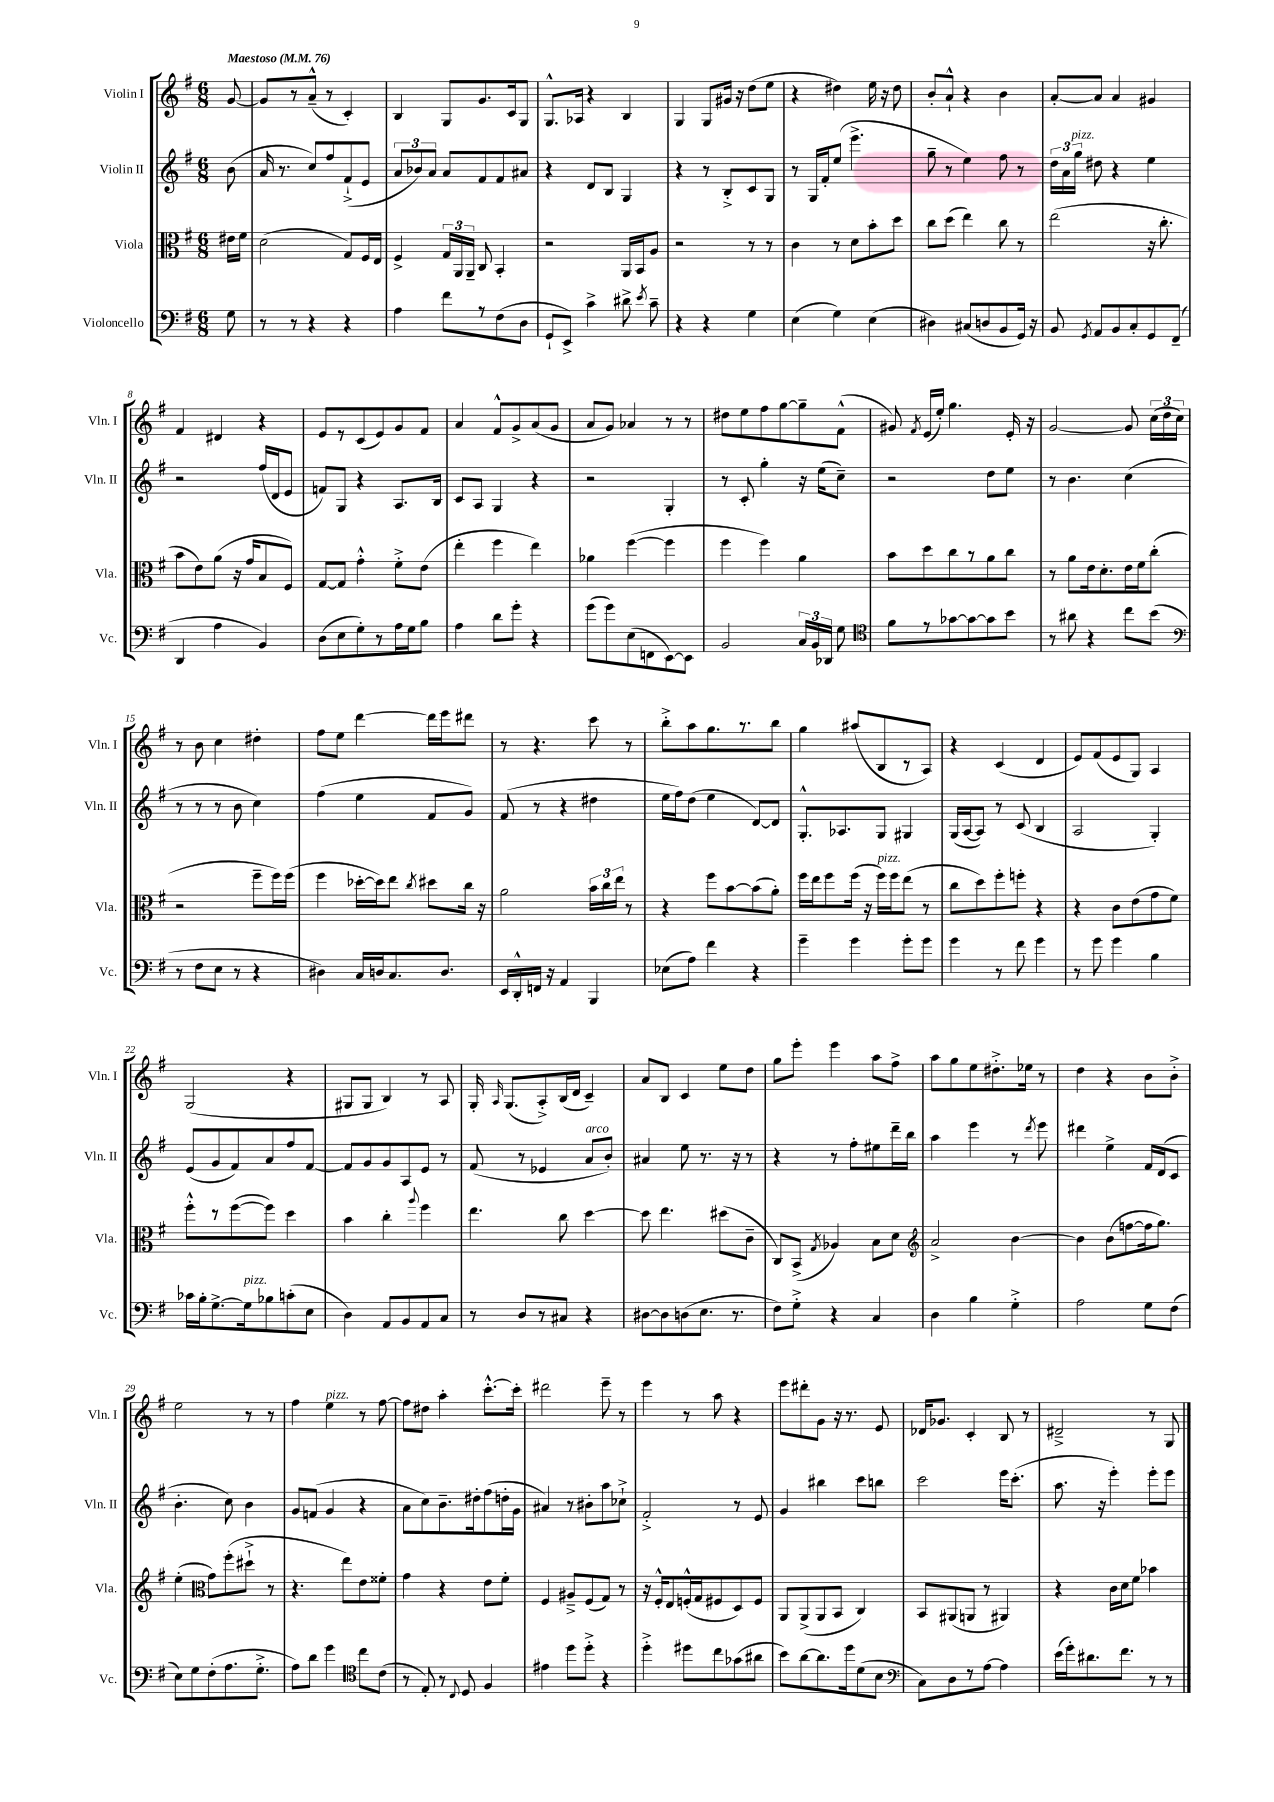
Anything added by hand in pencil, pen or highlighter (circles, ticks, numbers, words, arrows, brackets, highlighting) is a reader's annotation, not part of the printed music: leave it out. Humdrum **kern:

**kern	**kern	**kern	**kern
*staff4	*staff3	*staff2	*staff1
*clefF4	*clefC3	*clefG2	*clefG2
*k[f#]	*k[f#]	*k[f#]	*k[f#]
*M6/8	*M6/8	*M6/8	*M6/8
*MM76	*MM76	*MM76	*MM76
8G\	16e#\LL	(8b\	[8g/
.	16f#\JJ	.	.
=	=	=	=
8r	(2d\	16a/	8g/]L
.	.	8.r	.
8r	.	.	8r
4r	.	8cc/L)	(8a~^^/J
.	.	8ff#/	8r
4r	8G/L)	(8f#`^/	4c'/)
.	16F#/L	8e/J	.
.	16E/JJ	.	.
=	=	=	=
4A\	4F#^/	12a/L	4B/
.	.	12b-/)	.
.	.	12a/J	.
8f#\L	24G/LL	8a/L	8G/L
.	24AA/	.	.
.	24AA~/JJ	.	.
8r	8C/	8f#/	8.g/
(8F#\	4BB'/	8f#/	.
.	.	.	16c/k
8D\J	.	8a#/J	8G/J
=	=	=	=
8GG`/L	2r	4r	8.G^^/L
8EE^/J)	.	.	.
.	.	.	16A-/Jk
4c^\	.	8d/L	4r
.	.	8B/J	.
8d#^\	16AA/LL	4G/	4B/
.	16BB/J	.	.
8qe/	.	.	.
8c~\	8A/J	.	.
=	=	=	=
4r	2r	4r	4G/
4r	.	8r	8G/L
.	.	8B'^/L	16g#/Jk
.	.	.	16r
4G\	8r	8c/	(8dd\L
.	8r	8G/J	8ee\J
=	=	=	=
(4E\	4c\	8r	4r
.	.	16G/LL	.
.	.	16f#'/J	.
4G\)	8r	(8ee/J	4dd#\)
.	8d\L	4.eee^\	.
(4E\	8b'\	.	16ee\
.	.	.	16r
.	8dd\J	.	8dd#\
=	=	=	=
4D#\)	8cc\L	8gg~\	8b'/L
.	(8dd\J	8r	8a`^^/J
(8C#/L	4ee\)	4ee\)	4r
8D/	.	.	.
8BB/	8cc\	8ff#\	4b\
16GG/Jk)	8r	8r	.
16r	.	.	.
=	=	=	=
8BB/	(2ee\	24dd\LL	[8a'/L
.	.	24a\	.
.	.	24gg\JJ	.
8qGG/	.	.	.
8AA/L	.	8dd#\	8a/]J
8BB/	.	4r	4a/
8C'/	.	.	.
8GG/	16r	4ee\	4g#/
.	8.cc'\	.	.
(8FF#~/J	.	.	.
=	=	=	=
4DD/	8b\L	2r	4f#/
.	8e\)	.	.
4A\	(8a\J	.	4d#/
.	16r	.	.
.	16g/LK	.	.
4BB/)	8B/	(16ff#/LL	4r
.	.	16d/J	.
.	8F#/J)	8e/J	.
=	=	=	=
(8D\L	[8G/L	8f/L)	8e/L
8E\	8G/]J	8G/J	8r
8G'\)	4g'^^\	4r	(8c/
8r	.	.	8e/)
16A\L	8f#'^\L	8.A/L	8g/
16G\J	.	.	.
8B\J	(8e\J	.	8f#/J
.	.	16B/Jk	.
=	=	=	=
4A\	4ee'\	8c/L	4a/
.	.	8A/J	.
8d\L	4ff#\	4G/	8f#^^/L
8g'\J	.	.	8g^/
4r	4ee\)	4r	(8a/
.	.	.	8g/J
=	=	=	=
(8g\L	4a-\	2r	8a/L
8g\)	.	.	8g/J)
(8E\	([4ff#\	.	4a-/
8FF\	.	.	.
[8EE\)	4ff#\]	4G'/	8r
8EE\]J	.	.	8r
=	=	=	=
2BB/	4ff#\	8r	8dd#\L
.	.	8c'/	8ee\
.	4ff#\)	4gg'\	8ff#\
.	.	.	[8gg\
24C/LL	4a\	16r	8gg~\]
24BB/	.	.	.
.	.	(16ee\LK	.
24DD-/JJ	.	.	.
8G\	.	8cc~\J)	(8f#^^\J
=	=	=	=
*clefC4	*	*	*
8f#\L	8b\L	2r	8g#/)
.	.	.	8qf#/
8r	8dd\	.	(16e/LL
.	.	.	16ee'/JJ)
[8g-\	8cc\	.	4.gg\
8g-\_	8r	.	.
8g-\]	8a\	8dd\L	.
8b\J	8cc\J	8ee\J	16e'/
.	.	.	16r
=	=	=	=
8r	8r	8r	[2g/
8a#\	8a\L	4.b\	.
4r	16e\k	.	.
.	8.d'\	.	.
8cc\L	16e\L	(4cc\	8g/]
.	16f#\J	.	.
(8b\J	(8cc'\J	.	(24cc\LL
.	.	.	24dd\
.	.	.	24cc\JJ)
=	=	=	=
*clefF4	*	*	*
8r	2r	8r	8r
8F#\L	.	8r	8b\
8E\J	.	8r	4cc\
8r	.	8b\	.
4r	8ff#~\L	4cc\)	4dd#'\
.	16ff#\L)	.	.
.	(16ff#\JJ	.	.
=	=	=	=
4D#\)	4ff#\	(4ff#\	8ff#\L
.	.	.	8ee\J
16C/LL	[16dd-'\LL	4ee\	[4ddd\
16D/J	16dd-\]J)	.	.
8.C/	8ee\J	.	.
.	8qcc/	.	.
.	8dd#\L	8f#/L	16ddd\]LL
8.D/J	.	.	16eee\J
.	16cc\Jk	8g/J)	8ddd#\J
.	16r	.	.
=	=	=	=
16EE/LL	2a\	(8f#/	8r
16DD'^^/	.	.	.
16FF/JJ	.	8r	4.r
16r	.	.	.
4AA/	.	4r	.
4BBB/	24b\LL	4dd#\	8ccc\
.	24cc\	.	.
.	24ee\JJ	.	.
.	8r	.	8r
=	=	=	=
(8E-\L	4r	16ee\LL	8bb'^\L
.	.	16ff#\J)	.
8A\J)	.	(8dd\J	8aa\
4f#\	8ff#\L	4ee\	8.gg\
.	[8b\	.	.
.	.	.	8.r
4r	(8b\]	[8d/L)	.
.	8a'\J)	8d/]J	8bb\J
=	=	=	=
4g~\	16ff#\LL	8.G'^^/L	4gg\
.	16ee\J	.	.
.	8ff#\	.	.
.	.	8.A-/	.
4g\	(16ff#\Jk	.	(8aa#/L
.	16r	.	.
.	16ff#\LL)	8G/J	8B/
.	16ff#\J	.	.
8g'\L	(8ee\J	4G#/	8r
8g\J	8r	.	8A/J)
=	=	=	=
4g\	8cc\L	(16G/LL	4r
.	.	[16A/J	.
.	8dd\)	8A/]J)	.
8r	8ff#'\	8r	(4c/
8f#\	8ff'\J	(8c/	.
4g\	4r	4B/	4d/
=	=	=	=
8r	4r	2A/	8e/L)
8g\	.	.	(8f#/
4g\	8c\L	.	8e/
.	(8e\	.	8G/J)
4B\	8g\	4G'/)	4A/
.	8f#\J)	.	.
=	=	=	=
16c-\LL	8ff#'^^\L	(8e/L	(2G/
16B'\J	.	.	.
[8.G^\	8r	8g/	.
.	([8ff#\	8f#/)	.
16G\]k	.	.	.
8B-\	8ff#\]J)	8a/	.
(8c'\	4dd\	8ff#/	4r
8E\J	.	[8f#/J	.
=	=	=	=
4D\)	4b\	8f#/]L	8G#/L
.	.	8g/	8G#/J
8AA/L	4cc'\	8g/	4B/)
8BB/	.	8A/	.
.	8qqaa/	.	.
8AA/	4ff#\	8e/J	8r
8C/J	.	8r	8A/
=	=	=	=
8r	4.ee\	(8f#/	16G'/
.	.	.	16qqA/
.	.	.	(8.G/L
8D/L	.	8r	.
8r	.	4e-/	8A'^/)
8C#/J	8cc\	.	(16B/L
.	.	.	16d/JJ
4r	[4dd\	8a/L	4c~/)
.	.	8b'/J)	.
=	=	=	=
[8D#\L	8dd\]	4a#/	8a/L
8D#\]	4.ee\	.	8B/J
(8D\	.	8ee\	4c/
8.E\J	.	8.r	.
.	(8dd#\L	.	8ee\L
8.r	.	16r	.
.	8c~\J	8r	8dd\J
=	=	=	=
8F#\L)	8C/L)	4r	8gg\L
8G'^\J	(8BB^/J	.	8eee'\J
.	8qG/	.	.
4r	4A-/)	8r	4eee\
.	.	8ff#'\L	.
4C/	8B\L	8ee#\	8aa\L
.	8d\J	16ddd~\L	8ff#^\J
.	.	16bb\JJ	.
=	=	=	=
*	*clefG2	*	*
4D\	2a^/	4aa\	8aa\L
.	.	.	8gg\
4B\	.	4eee\	8ee\
.	.	.	8.dd#'^\
4G'^\	[4b\	8r	.
.	.	.	16ee-\Jk
.	.	8qddd/	.
.	.	8eee\	8r
=	=	=	=
2A\	4b\]	4ddd#\	4dd\
.	(8b\L	4ee^\	4r
.	[8ff\	.	.
8G\L	16ff\]k	16f#/LL	8b\L
.	8.gg\J)	(16d/J	.
(8F#\J	.	8c/J	8b'^\J
=	=	=	=
8E\L)	(4ee'\	4.b'\	2ee\
8G\	.	.	.
*	*clefC3	*	*
(8F#'\	8g\L)	.	.
8.A\	(8ff#'\	8cc\)	.
.	8dd#`^\J	4b\	8r
8.G'^\J	.	.	.
.	8r	.	8r
=	=	=	=
8A\L)	4.r	8g/L	4ff#\
8d\J	.	(8f/J	.
4g\	.	4g/	4ee\
.	8ee\L)	.	.
*clefC4	*	*	*
8cc\L	8e\	4r	8r
(8c\J	8f##'\J	.	[8ff#\
=	=	=	=
8r	4g\	8a\L	8ff#\]L
8E'/)	.	8cc\)	8dd#\J
8r	4r	8.b~\	4aa'\
8qqC/	.	.	.
8D/	.	.	.
.	.	16dd#'\k	.
4F#/	8e\L	(8ff#\	[8.ccc'^^\L
.	8f#'\J	16dd'\L	.
.	.	16g\JJ	16ccc'\]Jk
=	=	=	=
4e#\	4F#/	4a#/)	2ddd#\
8dd\L	8A#~^/L	8r	.
8dd'^\J	(8F#/	8b#'\L	.
4r	8G/J)	8aa\	8eee~\
.	8r	8cc-`^\J	8r
=	=	=	=
4dd'^\	16r	2f#'^/	4eee\
.	16F#'^^/LK	.	.
.	8E/	.	.
8dd#\L	(16F'^^/L	.	8r
.	16G/J	.	.
8cc\	8F#/	.	8aa\
(8g-\	8D/)	8r	4r
8a#\J	8F#/J	8e/	.
=	=	=	=
8b\L)	8AA/L	4g/	8eee\L
[8a\	(8AA^/	.	8ddd#'\
8.a\]	8AA/	4bb#\	8g\J
.	8BB/J	.	16r
16dd\k	.	.	8.r
(8d\	4C/)	8ccc\L	.
8B\J	.	8bb\J	8e/
=	=	=	=
*clefF4	*	*	*
8C\L)	8BB/L	2ccc\	16d-/LK
.	.	.	8.g-/J
8D\	(8AA#/	.	.
8r	8AA/J	.	4c'/
[8A\J	8r	.	.
4A\]	4AA#/)	16eee\LK	8B/
.	.	(8.ccc'\J	.
.	.	.	8r
=	=	=	=
(16e\LL	4r	8.aa\	2d#~^/
16g'\J)	.	.	.
8.d#\	.	.	.
.	.	16r	.
.	16c\LL	4eee'\)	.
8.f#\J	16d\J	.	.
.	8f#\J	.	.
8r	4b-\	8eee'\L	8r
8r	.	8eee\J	8G/
==	==	==	==
*-	*-	*-	*-
